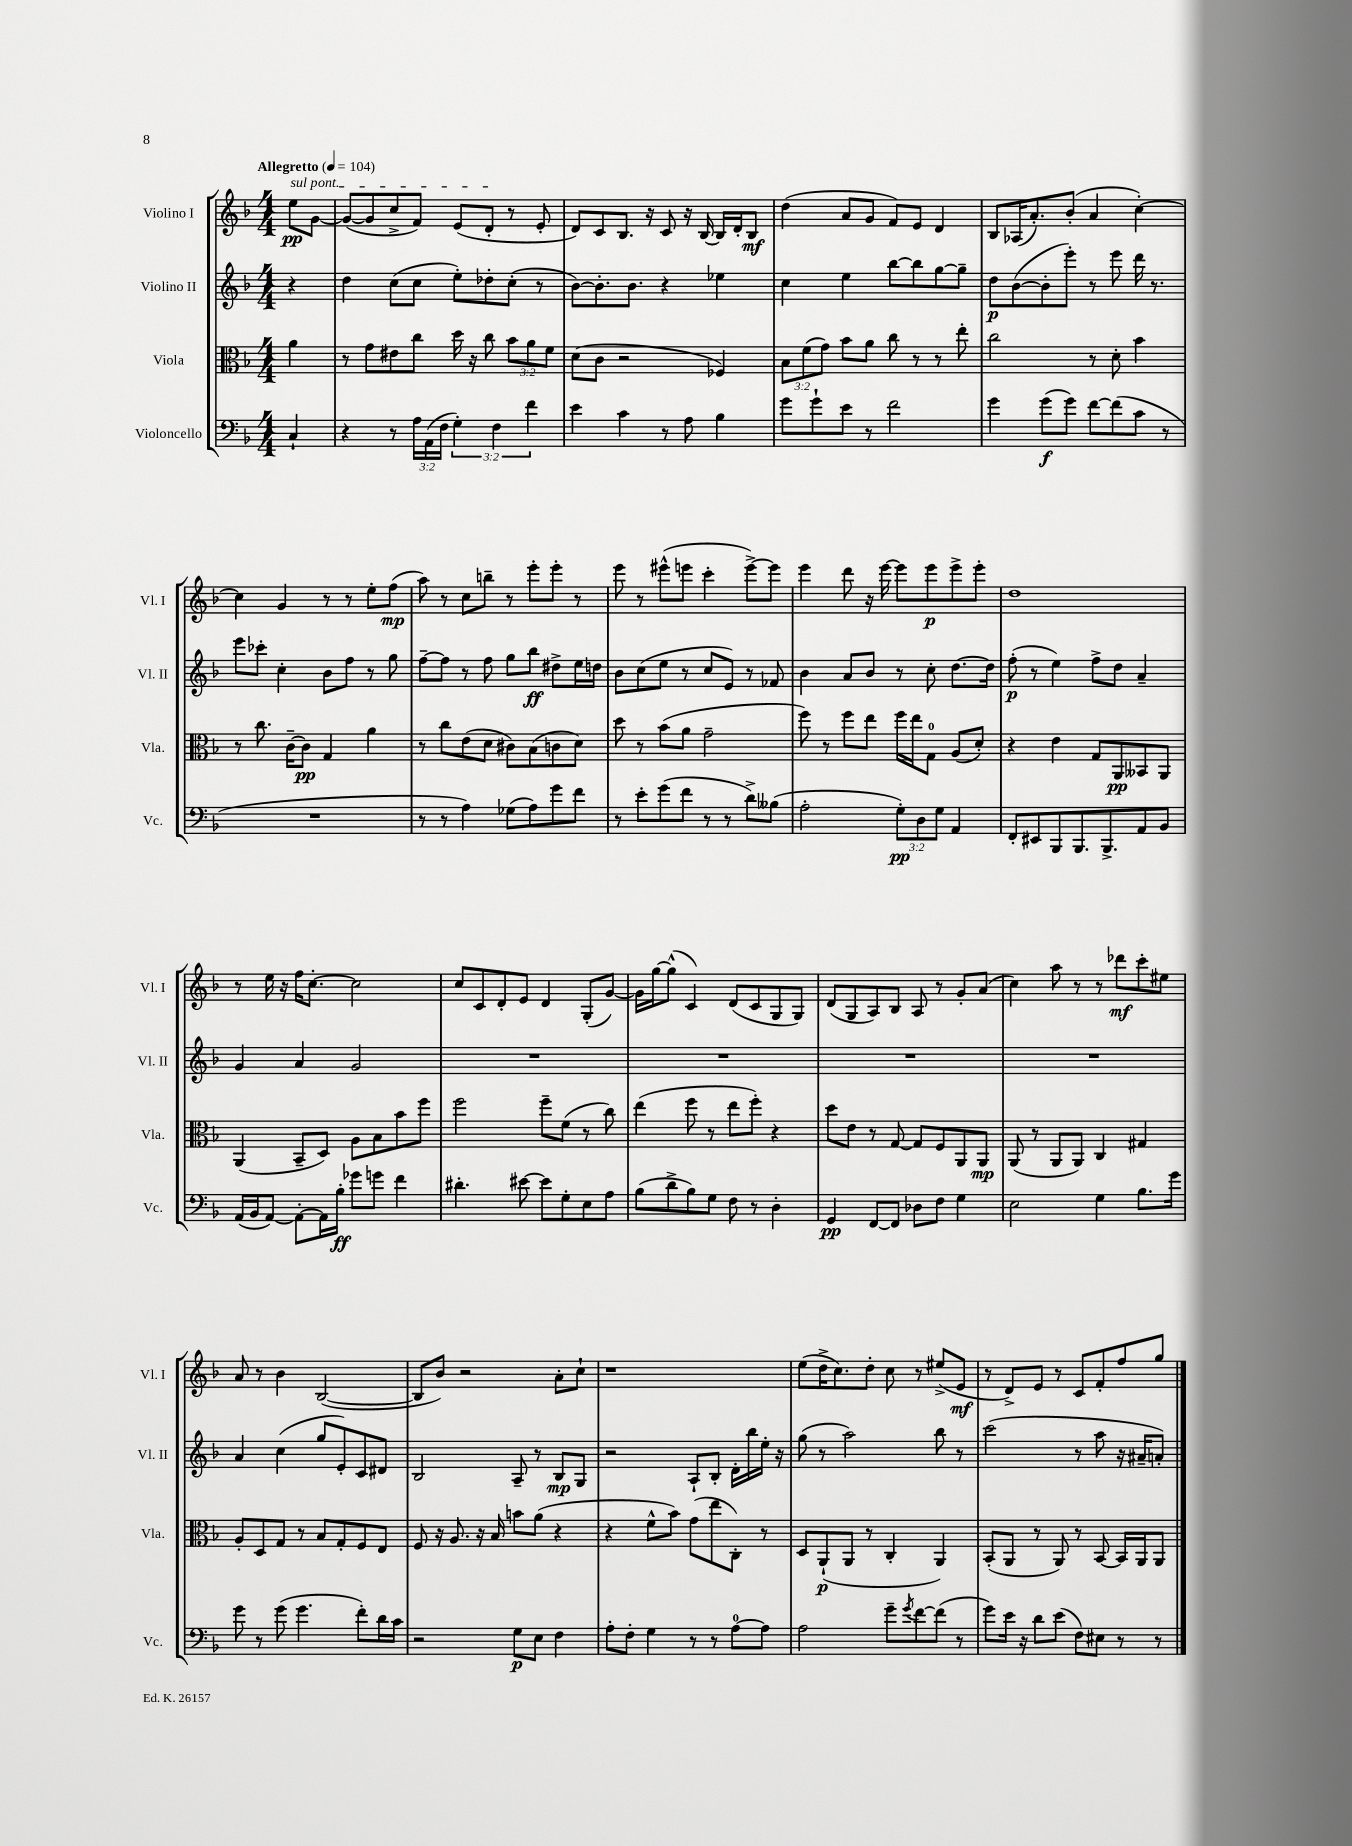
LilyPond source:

<<
\new StaffGroup <<
\new Staff = "s0" \with { instrumentName = "Violino I" shortInstrumentName = "Vl. I" } {
    \clef treble \key f \major \numericTimeSignature \time 4/4 \partial 4 \tempo "Allegretto" 4 = 104
    \once \override TextSpanner.bound-details.left.text = \markup { \italic "sul pont." } e''8\pp\startTextSpan g'8~ |
    g'8~( g'8 c''8-> f'8) e'8( d'8-.\stopTextSpan r8 e'8-. |
    d'8) c'8 bes8. r16 c'8 r16 bes16~ bes16 d'16-. bes8\mf |
    d''4( a'8 g'8 f'8) e'8 d'4 |
    bes8 aes16( a'8.-.) bes'8-.( a'4 c''4~-.) |
    c''4 g'4 r8 r8 e''8-. f''8\mp( |
    a''8) r8 c''8 b''8-- r8 e'''8-. e'''8-. r8 |
    e'''8 r8 eis'''8-^( e'''8 c'''4-. e'''8~->) e'''8 |
    e'''4 d'''8 r16 e'''16~ e'''8 e'''8\p e'''8-> e'''8-. |
    d''1 |
    r8 e''16 r16 f''16 c''8.~-. c''2 |
    c''8 c'8 d'8-. e'8 d'4 g8-.( g'8~) |
    g'16 g''16~ g''8-^( c'4) d'8( c'8 g8 g8) |
    d'8( g8 a8) bes8 a8 r8 g'8-. a'8( |
    c''4) a''8 r8 r8 des'''8\mf c'''8-. eis''8 |
    a'8 r8 bes'4 bes2~( |
    bes8 bes'8) r2 a'8-. c''8-! |
    r1 |
    e''8( d''16-> c''8.) d''8-. c''8 r8 eis''8->( e'8\mf |
    r8 d'8->) e'8 r8 c'8 f'8-. f''8 g''8 \bar "|." |
}
\new Staff = "s1" \with { instrumentName = "Violino II" shortInstrumentName = "Vl. II" } {
    \clef treble \key f \major \numericTimeSignature \time 4/4 \partial 4
    r4 |
    d''4 c''8( c''8 e''8-.) des''8-. c''8-.( r8 |
    bes'8~) bes'8.-. bes'8. r4 ees''4 |
    c''4 e''4 bes''8~ bes''8 g''8~ g''8-- |
    d''8\p bes'8~( bes'8-. e'''8-.) r8 e'''8 d'''16 r8. |
    e'''8 ces'''8-. c''4-. bes'8 f''8 r8 g''8 |
    f''8~-- f''8 r8 f''8 g''8 bes''8\ff dis''8-> e''16 d''16 |
    bes'8 c''8( e''8 r8 c''8 e'8) r8 fes'8 |
    bes'4 a'8 bes'8 r8 c''8-. d''8.~ d''16 |
    f''8-.\p( r8 e''4) f''8-> d''8 a'4-- |
    g'4 a'4 g'2 |
    R1 |
    R1 |
    R1 |
    R1 |
    a'4 c''4( g''8 e'8-.) c'8 dis'8 |
    bes2 a8-- r8 bes8\mp g8 |
    r2 a8-! bes8-. d'16-. bes''16 e''16-. r16 |
    g''8( r8 a''2) bes''8 r8 |
    c'''2( r8 a''8 r16 ais'16-- a'8-.) \bar "|." |
}
\new Staff = "s2" \with { instrumentName = "Viola" shortInstrumentName = "Vla." } {
    \clef alto \key f \major \numericTimeSignature \time 4/4 \override Staff.TupletNumber.text = #tuplet-number::calc-fraction-text \partial 4
    a'4 |
    r8 g'8 eis'8 c''8 d''16 r16 c''8 \tuplet 3/2 { bes'8 a'8 f'8 } |
    d'8( c'8 r2 fes4) |
    \tuplet 3/2 { bes8 f'8( g'8) } bes'8 a'8 c''8 r8 r8 e''8-. |
    c''2 r8 d'8-. bes'4 |
    r8 c''8. c'16~-- c'8\pp g4 a'4 |
    r8 c''8 e'8( d'8 cis'8) bes8( c'8 d'8) |
    d''8 r8 bes'8( a'8 g'2-- |
    f''8) r8 f''8 e''8 f''16 e''16 g8-0 a8( d'8-.) |
    r4 e'4 g8 a,8\pp beses,8 a,8 |
    a,4( bes,8-- d8) a8 bes8 bes'8 f''8 |
    f''2 f''8-- f'8( r8 c''8) |
    e''4( f''8 r8 e''8 f''8-.) r4 |
    d''8 e'8 r8 g8~ g8 f8 a,8 a,8\mp |
    a,8( r8 a,8 a,8) c4 gis4 |
    a8-. d8 g8 r8 bes8 g8-. f8 e8 |
    f8 r16 a8. r16 bes16 b'8 a'8( r4 |
    r4 f'8-^ bes'8) g'8( e''8 c8-.) r8 |
    d8 a,8-!\p( a,8 r8 c4-. a,4) |
    bes,8-.( a,8 r8 a,8) r8 bes,8~ bes,16 a,16 a,8 \bar "|." |
}
\new Staff = "s3" \with { instrumentName = "Violoncello" shortInstrumentName = "Vc." } {
    \clef bass \key f \major \numericTimeSignature \time 4/4 \override Staff.TupletNumber.text = #tuplet-number::calc-fraction-text \partial 4
    c4-! |
    r4 r8 \tuplet 3/2 { a16 a,16( f16 } \tuplet 3/2 { g4-.) f4 f'4 } |
    e'4 c'4 r8 a8 bes4 |
    g'8 g'8-! e'8 r8 f'2 |
    g'4 g'8\f( g'8) f'8~ f'8( c'8 r8 |
    R1 |
    r8 r8 a4) ges8( a8) g'8 f'8 |
    r8 e'8-. g'8( f'8 r8 r8 d'8->) beses8( |
    a2-. \tuplet 3/2 { g8-.\pp) d8 g8 } a,4 |
    f,8-. eis,8 bes,,8 bes,,8. bes,,8.-> a,8 bes,8 |
    a,16( bes,16 a,8~) a,8~-. a,16 bes16-.\ff ges'8 g'8 f'4 |
    dis'4.-. eis'8~ eis'8 g8-. e8 a8 |
    bes8( d'8-> bes8) g8 f8 r8 d4-. |
    g,4\pp f,8~ f,8 des8 f8 g4 |
    e2 g4 bes8. g'16 |
    g'8 r8 g'8( g'4. f'8-.) d'16 c'16 |
    r2 g8\p e8 f4 |
    a8-. f8-. g4 r8 r8 a8-0~ a8 |
    a2 g'8-- \acciaccatura { g'8 } f'8~ f'8( r8 |
    g'8) e'16 r16 d'8 e'8( f8) eis8 r8 r8 \bar "|." |
}
>>
>>
\layout { \context { \Score \remove "Bar_number_engraver" } }
